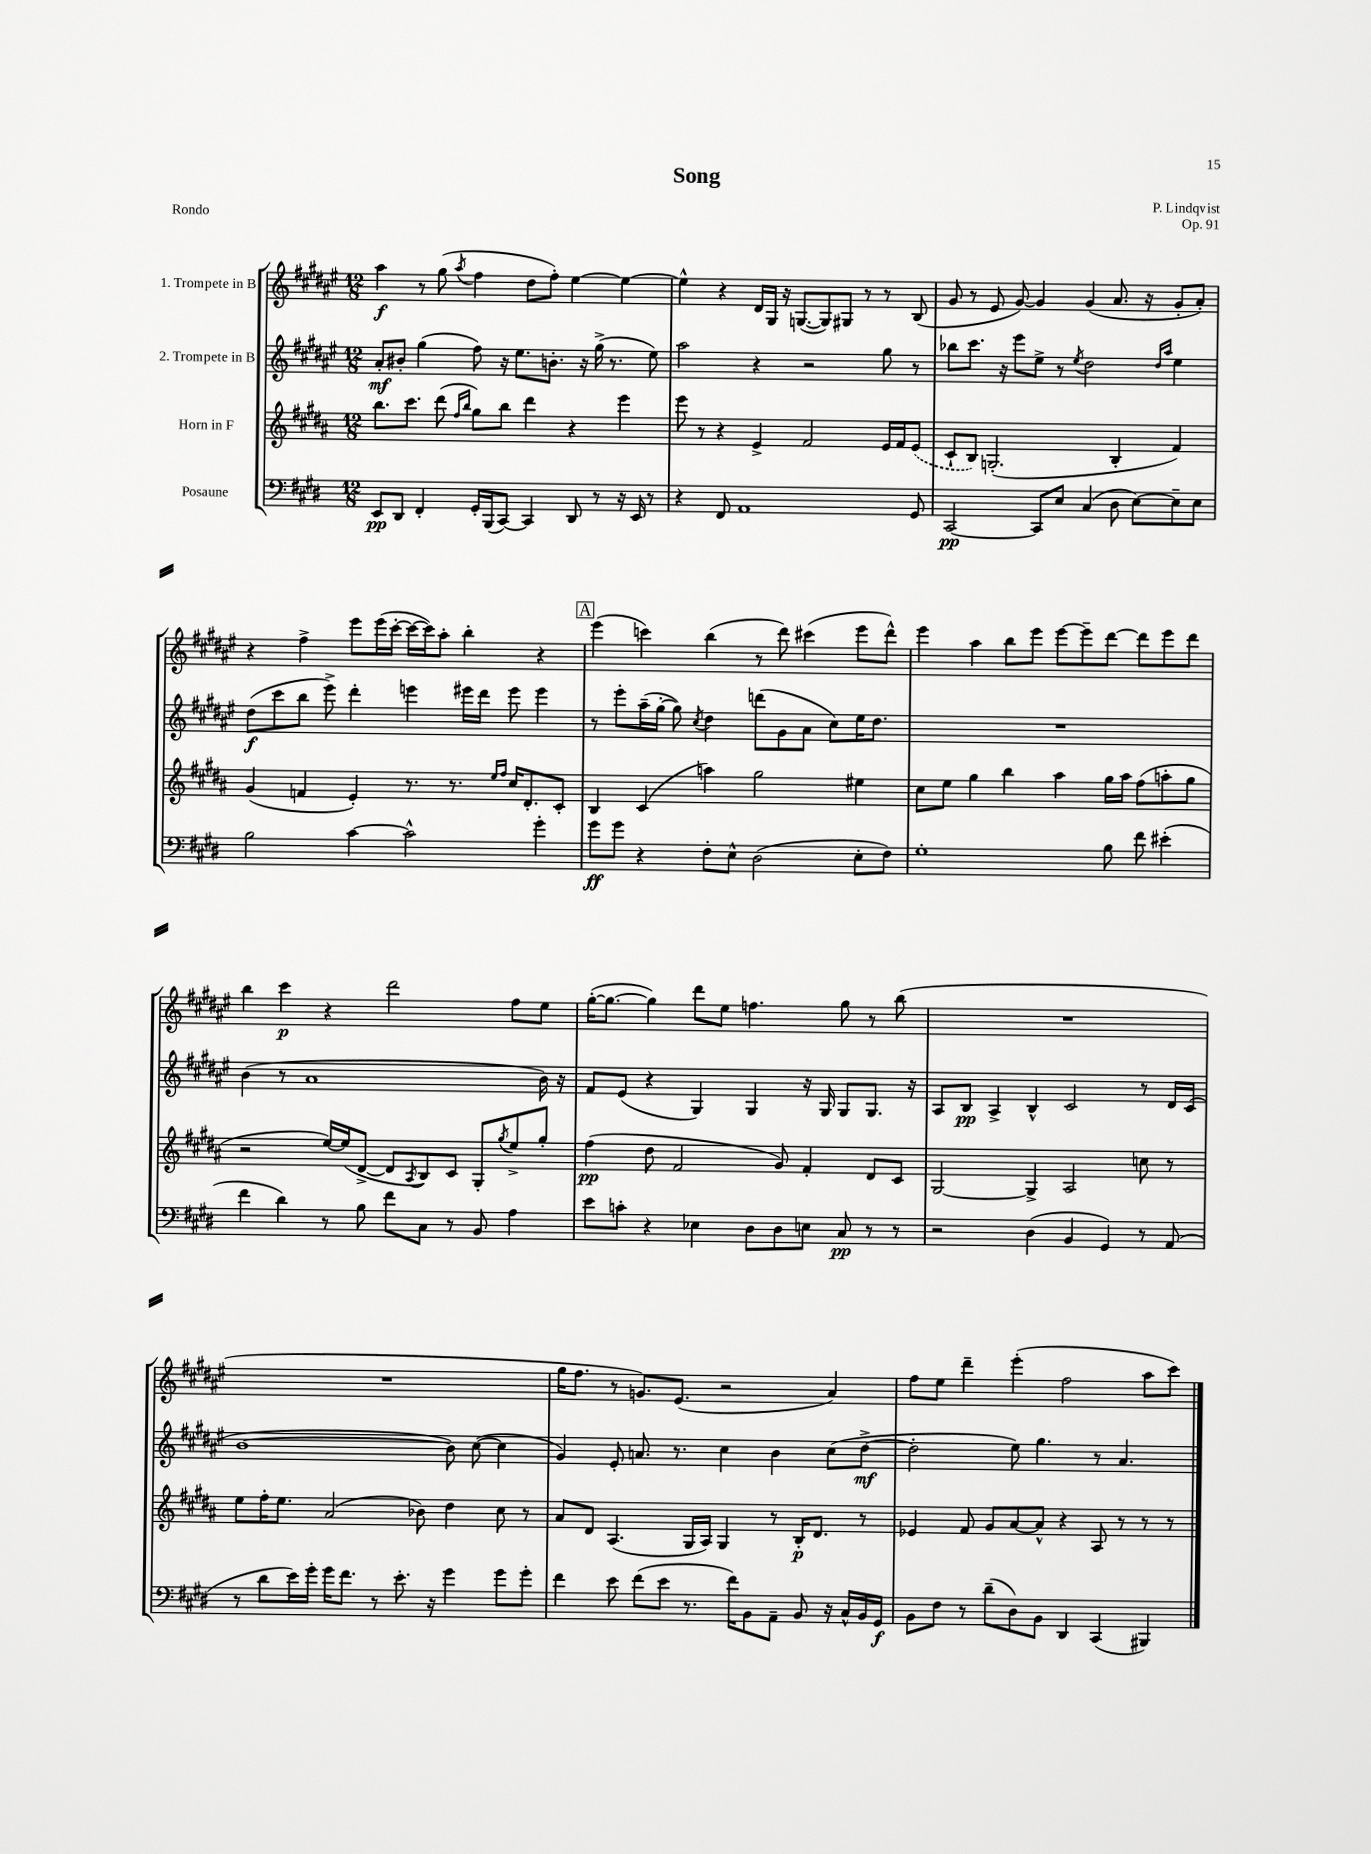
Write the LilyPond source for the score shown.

\header { title = "Song" composer = "P. Lindqvist" opus = "Op. 91" piece = "Rondo" }
<<
\new StaffGroup <<
\new Staff = "s0" \with { instrumentName = "1. Trompete in B" } {
    \clef treble \key fis \major \numericTimeSignature \time 12/8
    ais''4\f r8 gis''8( \acciaccatura { ais''8 } fis''4 dis''8 fis''8-.) eis''4~ eis''4~ |
    eis''4-^ r4 dis'16 gis16 r16 g8.~( g8) gis8 r8 r8 b8( |
    gis'8 r8 eis'8 gis'8~) gis'4 gis'4( ais'8. r16 gis'8-. ais'8-.) |
    r4 fis''4-> eis'''8 eis'''16( cis'''16~-. cis'''16~ cis'''16) ais''8-. b''4-. r4 |
    \mark \markup { \box "A" } eis'''4( c'''4) b''4( r8 dis'''8) cis'''4( eis'''8 dis'''8-^) |
    eis'''4 ais''4 b''8 eis'''8 eis'''8~ eis'''8-- dis'''8~ dis'''8 eis'''8 dis'''8 |
    b''4 cis'''4\p r4 dis'''2 fis''8 eis''8 |
    gis''16~-.( gis''8.~ gis''4) dis'''8 eis''8 f''4. gis''8 r8 b''8( |
    R1. |
    R1. |
    gis''16 fis''8. r8 g'8.) eis'8.( r2 ais'4) |
    fis''8 eis''8 dis'''4-- eis'''4-.( fis''2 ais''8 cis'''8) \bar "|." |
}
\new Staff = "s1" \with { instrumentName = "2. Trompete in B" } {
    \clef treble \key fis \major \numericTimeSignature \time 12/8
    ais'8-.\mf bis'8-. gis''4( fis''8) r16 eis''8. b'8.-. r16 gis''16->( r8. eis''8) |
    ais''2 r4 r2 gis''8 r8 |
    bes''8 cis'''8. r16 eis'''8 eis''8-> r8 \acciaccatura { eis''8 } dis''2 \grace { dis''16 ais''16 } eis''4 |
    dis''8\f( cis'''8 b''8 eis'''8->) dis'''4-. e'''4 eis'''16 dis'''16 eis'''8 eis'''4 |
    \mark \markup { \box "A" } r8 eis'''8-. ais''16--( gis''16~-. gis''8) \acciaccatura { cis''8 } dis''4 d'''8( gis'8 ais'8 cis''8) eis''16 dis''8. |
    R1. |
    b'4( r8 ais'1 b'16) r16 |
    fis'8 eis'8( r4 gis4) gis4 r16 gis16 gis8 gis8. r16 |
    ais8 b8\pp ais4-> b4-^ cis'2 r8 dis'16 cis'16( |
    b'1~ b'8) cis''8~( cis''4 |
    gis'4) eis'8-. a'8. r8. cis''4 b'4 cis''8( dis''8~->\mf |
    dis''2-. eis''8) gis''4. r8 ais'4. \bar "|." |
}
\new Staff = "s2" \with { instrumentName = "Horn in F" } {
    \clef treble \key b \major \numericTimeSignature \time 12/8
    b''8. cis'''8. dis'''8( \grace { fis''16 b''16 } gis''8) b''8 dis'''4 r4 e'''4 |
    e'''8 r8 r4 e'4-> fis'2 e'16 fis'16 \once \slurDashed e'8( |
    cis'8-! b8) g2.-.( b4-. fis'4) |
    gis'4( f'4 e'4-.) r8. r8. \grace { e''16 fis''16 } cis''16 dis'8.-. cis'8-. |
    \mark \markup { \box "A" } b4 cis'4( a''4) gis''2 eis''4 |
    cis''8 e''8 gis''4 b''4 ais''4 gis''16 ais''16 fis''8( a''8-. gis''8 |
    r2 e''16~) e''16( dis'8~-> dis'8 \acciaccatura { ais8 } b8) cis'8 gis8-. \acciaccatura { gis''8 } e''8-> gis''8-. |
    fis''4\pp( dis''8 fis'2 gis'8) fis'4-. dis'8 cis'8 |
    gis2~ gis4-> ais2 c''8 r8 |
    e''8 fis''16-. e''8. ais'2( bes'8) dis''4 cis''8 r8 |
    ais'8 dis'8 ais4.( gis16 ais16) gis4 r8 b16-.\p dis'8. r8 |
    ees'4 fis'8 gis'8 ais'8~ ais'8-^ r4 ais8 r8 r8 r8 \bar "|." |
}
\new Staff = "s3" \with { instrumentName = "Posaune" } {
    \clef bass \key e \major \numericTimeSignature \time 12/8
    e,8\pp dis,8 fis,4-. gis,16-. b,,16( cis,8~) cis,4 dis,8 r8 r16 e,16 r8 |
    r4 fis,8 a,1 gis,8 |
    cis,2~\pp cis,8 e8 cis4( dis8 e8~) e8-- e8 |
    b2 cis'4~ cis'2-^ gis'4-. |
    \mark \markup { \box "A" } gis'8\ff gis'8 r4 fis8-. e8-^ dis2( e8-. fis8) |
    gis1-. b8 fis'8 eis'4-.( |
    fis'4 dis'4) r8 b8 fis'8 cis8 r8 b,8 a4 |
    e'8 c'8-. r4 ees4 dis8 dis8 e8 cis8\pp r8 r8 |
    r2 dis4( b,4 gis,4) r8 a,8( |
    r8 dis'8 e'16) gis'16-. gis'16 fis'8. r8 e'8.-. r16 gis'4 gis'8 gis'8-. |
    fis'4 e'8 fis'8( e'8 r8. fis'16) b,8 a,8-- b,8 r16 cis16-^ b,16 gis,16\f |
    b,8 fis8 r8 dis'8--( dis8) b,8 dis,4 cis,4( bis,,4) \bar "|." |
}
>>
>>
\layout { \context { \Score \remove "Bar_number_engraver" } }
